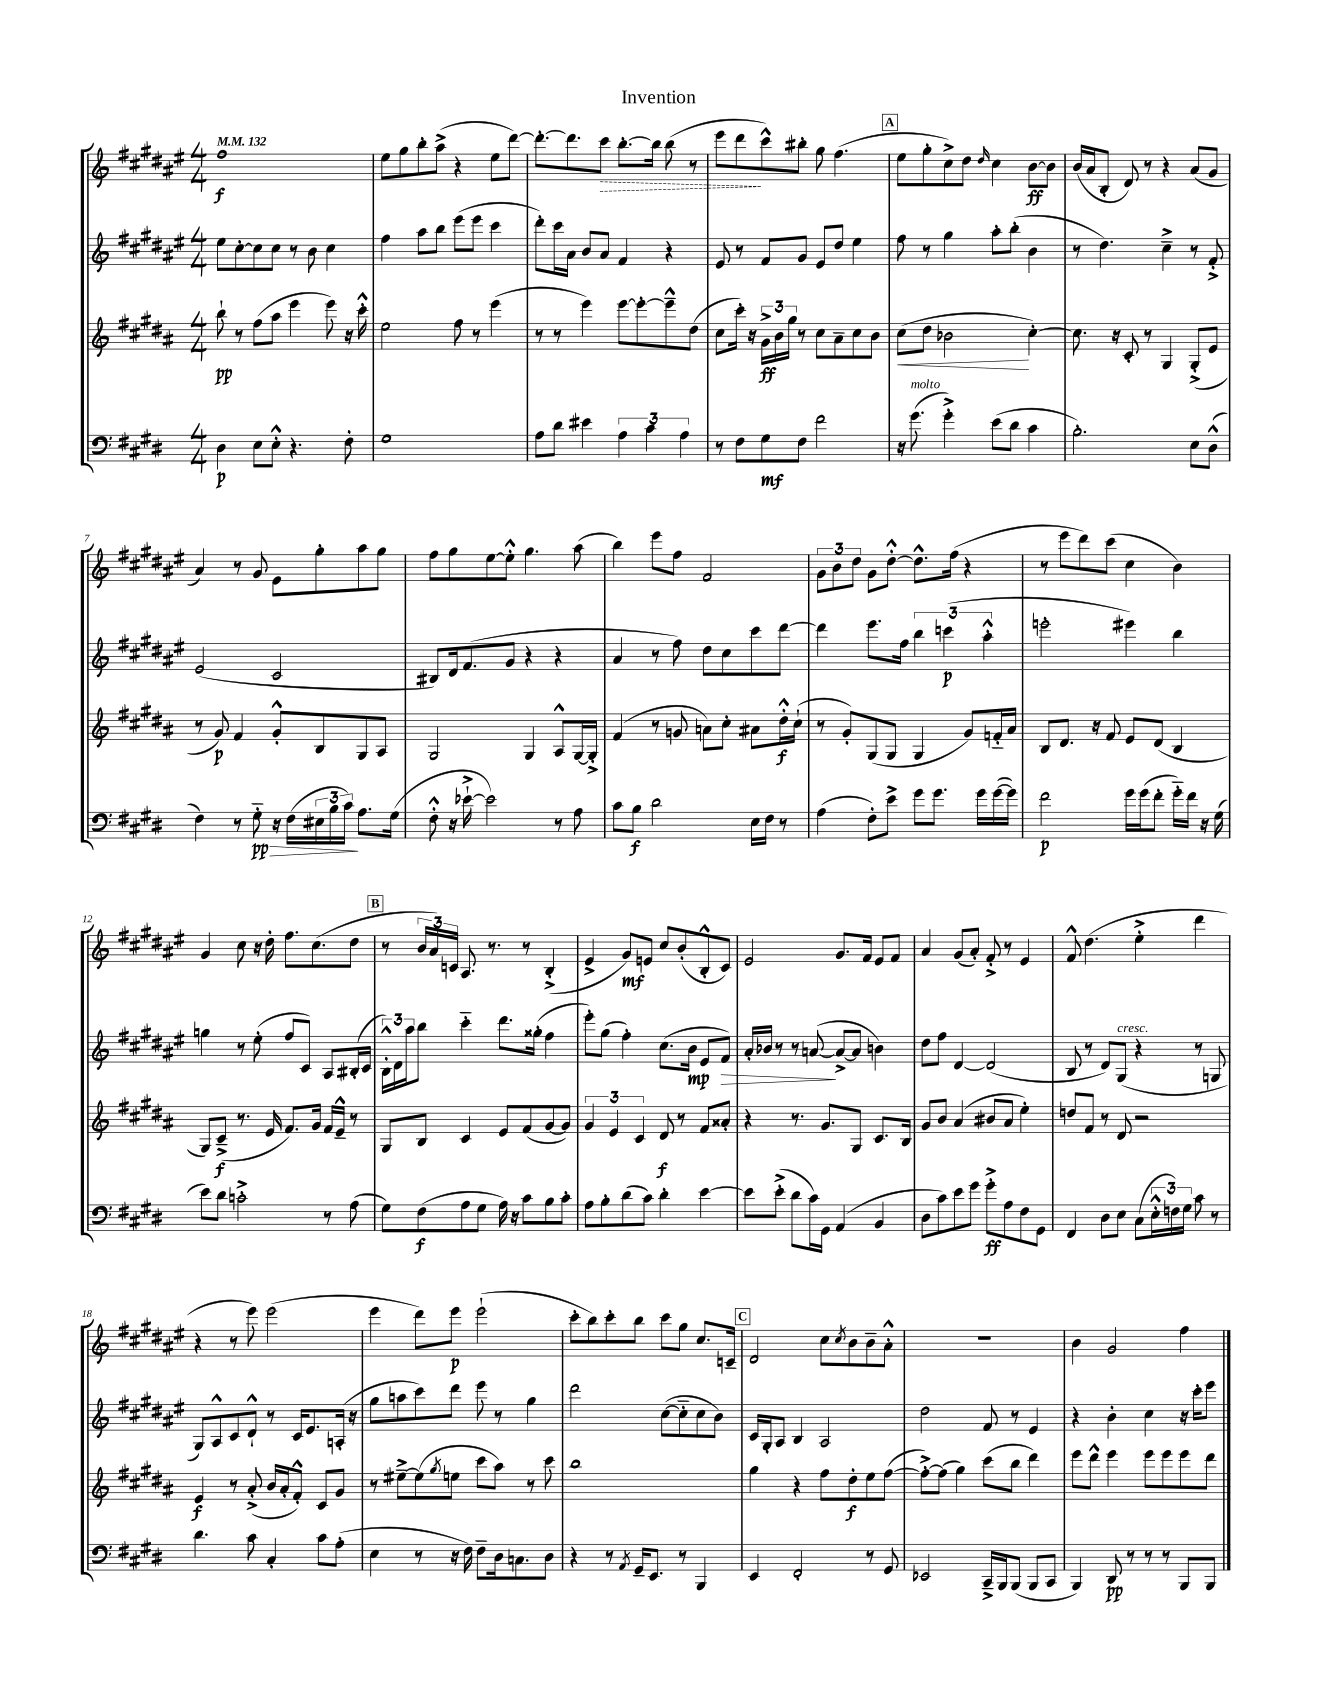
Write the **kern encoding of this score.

**kern	**dynam	**kern	**dynam	**kern	**dynam	**kern	**dynam
*part4	*part4	*part3	*part3	*part2	*part2	*part1	*part1
*staff4	*staff4	*staff3	*staff3	*staff2	*staff2	*staff1	*staff1
*clefF4	*	*clefG2	*	*clefG2	*	*clefG2	*
*k[f#c#g#d#]	*	*k[f#c#g#d#a#]	*	*k[f#c#g#d#a#e#]	*	*k[f#c#g#d#a#e#]	*
*M4/4	*	*M4/4	*	*M4/4	*	*M4/4	*
*MM132	*	*MM132	*	*MM132	*	*MM132	*
=1	=1	=1	=1	=1	=1	=1	=1
4D#\	p	8bb`\	pp	8ee#\L	.	1ff#	f
.	.	8r	.	[8cc#'\	.	.	.
8E\L	.	(8ff#\L	.	8cc#\]	.	.	.
8E'^^\J	.	8aa#\J	.	8cc#\J	.	.	.
4.r	.	4eee\	.	8r	.	.	.
.	.	.	.	8b\	.	.	.
.	.	8eee\)	.	4cc#\	.	.	.
8F#'\	.	16r	.	.	.	.	.
.	.	16ccc#'^^\	.	.	.	.	.
=2	=2	=2	=2	=2	=2	=2	=2
1G#	.	2ee\	.	4ff#\	.	8ee#\L	.
.	.	.	.	.	.	8gg#\	.
.	.	.	.	8aa#\L	.	8bb'\	.
.	.	.	.	8bb\J	.	(8aa#^\J	.
.	.	8ff#\	.	(8eee#\L	.	4r	.
.	.	8r	.	8eee#\J	.	.	.
.	.	(4eee\	.	4ccc#\	.	8ee#\L	.
.	.	.	.	.	.	[8ddd#\J)	.
=3	=3	=3	=3	=3	=3	=3	=3
8A\L	.	8r	.	8ddd#'\L)	.	8.ddd#'\L_	.
8d#\J	.	8r	.	16ccc#\L	.	.	.
.	.	.	.	16a#\JJ	.	8.ddd#\]	.
4e#X\	.	4eee\)	.	8b/L	.	.	.
!	!	!	!	!	!	!	!LO:HP:b
.	.	.	.	8a#/J	.	8ccc#\J	>
6A\	.	[8eee\L	.	4f#/	.	[8.bb'\L	.
.	.	8eee'\_	.	.	.	.	.
6c#\	.	.	.	.	.	.	.
.	.	.	.	.	.	16bb\Jk]	.
.	.	8eee~^^\]	.	4r	.	(8bb\	.
6A\	.	.	.	.	.	.	.
.	.	(8dd#\J	.	.	.	8r	.
=4	=4	=4	=4	=4	=4	=4	=4
8r	.	8cc#\L	.	8e#/	.	8eee#\L	.
8F#\L	.	16ccc#'\Jk)	.	8r	.	8ddd#\	.
.	.	16r	.	.	.	.	.
8G#\	mf	24g#^\LL	ff	8f#/L	.	8ccc#^^\)	]
.	.	24b\	.	.	.	.	.
.	.	24gg#\JJ	.	.	.	.	.
8F#\J	.	8r	.	8g#/J	.	8bb#X'\J	.
2f#\	.	8cc#\L	.	8e#/L	.	8gg#\	.
.	.	8a#~\	.	8dd#/J	.	(4.ff#\	.
.	.	8cc#\	.	4ee#\	.	.	.
.	.	8b\J	.	.	.	.	.
!!LO:REH:place=s1:t=A
=5	=5	=5	=5	=5	=5	=5	=5
!	!	!	!LO:HP:b	!	!	!	!
16r	.	(8cc#\L	<	8ff#\	.	8ee#\L	.
!LO:TX:a:i:t=molto	!	!	!	!	!	!	!
(8.g#\	.	.	.	.	.	.	.
.	.	8dd#\J	.	8r	.	8gg#'\	.
4g#'^\)	.	2b-X\	.	4gg#\	.	8cc#^\)	.
.	.	.	.	.	.	8dd#\J	.
.	.	.	.	.	.	16qqdd#/	.
(8e\L	.	.	.	8aa#'\L	.	4cc#\	.
8d#\J	.	.	.	(8bb'\J	.	.	.
4c#\	.	[4cc#'\)	[	4b\	.	[8b\L	ff
.	.	.	.	.	.	8b\J]	.
=6	=6	=6	=6	=6	=6	=6	=6
2.B'\)	.	8.cc#\]	.	8r	.	(16b/LL	.
.	.	.	.	.	.	16a#/J	.
.	.	.	.	4.dd#\)	.	8B'/J	.
.	.	16r	.	.	.	.	.
.	.	8c#'/	.	.	.	8d#/)	.
.	.	8r	.	.	.	8r	.
.	.	4G#/	.	4cc#~^\	.	4r	.
8E\L	.	(8G#'^/L	.	8r	.	(8a#/L	.
(8D#^^\J	.	8e/J	.	8f#'^/	.	8g#/J	.
!!LO:LB:g=z
=7	=7	=7	=7	=7	=7	=7	=7
4F#\)	.	8r	.	(2e#/	.	4a#/)	.
.	.	8g#/)	p	.	.	.	.
8r	.	4f#/	.	.	.	8r	.
!	!LO:HP:b	!	!	!	!	!	!
8G#\	> pp	.	.	.	.	8g#/	.
16r	.	8g#'^^/L	.	2c#/	.	8e#\L	.
(16F#\LL	.	.	.	.	.	.	.
24E#X\	.	8B/	.	.	.	8gg#'\	.
24B\	.	.	.	.	.	.	.
24c#\JJ)	.	.	.	.	.	.	.
8.A\L	]	8G#/	.	.	.	8aa#\	.
.	.	8A#/J	.	.	.	8gg#\J	.
(16G#\Jk	.	.	.	.	.	.	.
=8	=8	=8	=8	=8	=8	=8	=8
8F#'^^\	.	2G#/	.	8B#X/L)	.	8ff#\L	.
16r	.	.	.	16d#/k	.	8gg#\	.
[16e-X`^\	.	.	.	(8.f#/	.	.	.
2e-\])	.	.	.	.	.	[8ee#\	.
.	.	.	.	8g#/J	.	8ee#'^^\J]	.
.	.	4G#/	.	4r	.	4.gg#\	.
8r	.	8A#^^/L	.	4r	.	.	.
8A\	.	[16G#/L	.	.	.	(8aa#\	.
.	.	16G#'^/JJ]	.	.	.	.	.
=9	=9	=9	=9	=9	=9	=9	=9
8c#\L	.	(4f#/	.	4a#/	.	4bb\)	.
8B\J	f	.	.	.	.	.	.
2d#\	.	8r	.	8r	.	8eee#\L	.
.	.	8gn/	.	8ff#\)	.	8ff#\J	.
.	.	8an\L)	.	8dd#\L	.	2f#/	.
.	.	8cc#'\J	.	8cc#\	.	.	.
16E\LL	.	8a#X\L	.	8ccc#\	.	.	.
16F#\JJ	.	.	.	.	.	.	.
8r	.	16dd#'^^\L	f	[8ddd#\J	.	.	.
.	.	(16cc#`\JJ	.	.	.	.	.
=10	=10	=10	=10	=10	=10	=10	=10
(4A\	.	8r	.	4ddd#\]	.	12g#\L	.
.	.	.	.	.	.	12b\	.
.	.	8g#'/L)	.	.	.	.	.
.	.	.	.	.	.	12dd#\J	.
8F#'\L)	.	(8G#/	.	8.eee#\L	.	8g#\L	.
8e^\J	.	8G#/J	.	.	.	[8dd#'^^\J	.
.	.	.	.	16ff#\Jk	.	.	.
8g#\L	.	4G#/	.	6bb\	.	8.dd#^^\L]	.
8.g#\J	.	.	.	.	.	.	.
.	.	.	.	(6cccn\	p	.	.
.	.	.	.	.	.	(16ff#\Jk	.
.	.	8g#/L)	.	.	.	4r	.
16g#\LL	.	.	.	.	.	.	.
.	.	.	.	6aa#'^^\	.	.	.
([16g#\	.	16fn/L	.	.	.	.	.
16g#\JJ])	.	16a#/JJ	.	.	.	.	.
=11	=11	=11	=11	=11	=11	=11	=11
2f#\	p	8B/L	.	2eeen'\	.	8r	.
.	.	8.d#/J	.	.	.	8eee#\L	.
.	.	.	.	.	.	8ddd#\)	.
.	.	16r	.	.	.	.	.
.	.	8f#/	.	.	.	(8ccc#\J	.
16g#\LL	.	8e/L	.	4eee#X\)	.	4cc#\	.
(16g#\J	.	.	.	.	.	.	.
8f#'\J	.	(8d#/J	.	.	.	.	.
16g#\LL)	.	4B/	.	4bb\	.	4b\)	.
16f#\JJ	.	.	.	.	.	.	.
16r	.	.	.	.	.	.	.
(16G#\	.	.	.	.	.	.	.
!!LO:LB:g=z
=12	=12	=12	=12	=12	=12	=12	=12
8e\L)	.	8G#/L)	.	4ggn\	.	4g#/	.
8d#\J	.	(8c#~^/J	f	.	.	.	.
2cn'^\	.	8.r	.	8r	.	8cc#\	.
.	.	.	.	(8ee#'\	.	16r	.
.	.	16e/	.	.	.	16dd#'\	.
.	.	8.f#/L)	.	8ff#/L	.	8.ff#\L	.
.	.	.	.	8c#/J)	.	.	.
.	.	16g#/Jk	.	.	.	(8.cc#\	.
8r	.	16f#/LL	.	8A#/L	.	.	.
.	.	16e~^^/JJ	.	.	.	.	.
(8A\	.	8r	.	(16B#X'/L	.	8dd#\J	.
.	.	.	.	16c#/JJ	.	.	.
!!LO:REH:place=s1:t=B
=13	=13	=13	=13	=13	=13	=13	=13
8G#\L)	.	8G#/L	.	24B'^^\LL)	.	8r	.
.	.	.	.	24d#\	.	.	.
.	.	.	.	24aa#\J	.	.	.
(8F#\	f	8B/J	.	8bb\J	.	24b/LL	.
.	.	.	.	.	.	24a#/)	.
.	.	.	.	.	.	24cn/JJ	.
8A\	.	4c#/	.	4ccc#\	.	8.A#/	.
8G#\J	.	.	.	.	.	.	.
.	.	.	.	.	.	8.r	.
16A\)	.	8e/L	.	8.ddd#\L	.	.	.
16r	.	.	.	.	.	.	.
8c#\L	.	(8f#/	.	.	.	8r	.
.	.	.	.	(16gg##X'\Jk	.	.	.
8B\	.	[8g#/	.	4ff#\	.	(4B'^/	.
8c#'\J	.	8g#/J])	.	.	.	.	.
=14	=14	=14	=14	=14	=14	=14	=14
8A\L	.	6g#/	.	8eee#'\L)	.	4e#^/	.
8B'\	.	.	.	(8gg#\J	.	.	.
.	.	6e/	.	.	.	.	.
(8d#\	.	.	.	4ff#'\)	.	8g#/L)	mf
.	.	6c#/	.	.	.	.	.
8c#\J)	.	.	.	.	.	8en/J	.
4d#'\	.	8d#/	f	(8.cc#\L	.	8cc#/L	.
.	.	8r	.	.	.	(8b'/	.
.	.	.	.	16b\Jk	mp	.	.
[4e\	.	8f#/L	.	8e#/L	.	8B'^^/	.
!	!	!	!	!	!LO:HP:b	!	!
.	.	8a##X'/J	.	8f#/J)	>	8c#/J)	.
=15	=15	=15	=15	=15	=15	=15	=15
8e\L]	.	4r	.	16a#'/LL	.	2e#/	.
.	.	.	.	16b-X/JJ	.	.	.
(8e'^\J	.	.	.	8r	.	.	.
8d#\L	.	8.r	.	8r	.	.	.
16c#\L)	.	.	.	([8an/	.	.	.
16GG#\JJ	.	8.g#/L	.	.	.	.	.
(4AA/	.	.	.	8a^/L_	]	8.g#/L	.
.	.	8G#/J	.	8a/J]	.	.	.
.	.	.	.	.	.	16f#/Jk	.
4BB/	.	8.c#/L	.	4bn\)	.	8e#/L	.
.	.	.	.	.	.	8f#/J	.
.	.	16B/Jk	.	.	.	.	.
=16	=16	=16	=16	=16	=16	=16	=16
8D#\L	.	8g#/L	.	8dd#\L	.	4a#/	.
8c#\)	.	8b/J	.	8ff#\J	.	.	.
8e\	.	(4a#/	.	[4d#/	.	(8g#/L	.
8g#\J	.	.	.	.	.	8a#'/J)	.
8g#'^\L	ff	8b#X/L	.	(2d#/]	.	8f#'^/	.
8A\	.	8a#/J	.	.	.	8r	.
8F#\	.	4ee'\)	.	.	.	4e#/	.
8GG#\J	.	.	.	.	.	.	.
=17	=17	=17	=17	=17	=17	=17	=17
4FF#/	.	8ddn/L	.	8B/	.	8f#^^/	.
.	.	8f#/J	.	8r	.	(4.dd#\	.
8D#\L	.	8r	.	8d#/L)	.	.	.
!	!	!	!	!LO:TX:a:i:t=cresc.	!	!	!
8E\J	.	8d#/	.	(8G#/J	.	.	.
(8C#\L	.	2r	.	4r	.	4ee#'^\	.
24E'^^\L	.	.	.	.	.	.	.
24Fn\)	.	.	.	.	.	.	.
24G#\JJ	.	.	.	.	.	.	.
8c#\	.	.	.	8r	.	4ddd#\	.
8r	.	.	.	8Gn/	.	.	.
!!LO:LB:g=z
=18	=18	=18	=18	=18	=18	=18	=18
4.d#\	.	4e/	f	8G#/L)	.	4r	.
.	.	.	.	8A#^^/	.	.	.
.	.	8r	.	8c#/	.	8r	.
8c#\	.	(8a#'^/	.	8d#`^^/J	.	8eee#\)	.
4C#'/	.	16b/LL	.	8r	.	(2eee#\	.
.	.	16a#'/J	.	.	.	.	.
.	.	8f#'^^/J)	.	16c#/KL	.	.	.
.	.	.	.	8.e#/	.	.	.
8c#\L	.	8c#/L	.	.	.	.	.
(8A'\J	.	8g#/J	.	(16An'/Jk	.	.	.
.	.	.	.	16r	.	.	.
=19	=19	=19	=19	=19	=19	=19	=19
4E\	.	8r	.	8gg#\L	.	4eee#\	.
.	.	[8ee#X~^\L	.	8aan\	.	.	.
8r	.	(8ee#\]	.	8ccc#\)	.	8ddd#\L)	.
.	.	8qgg#/	.	.	.	.	.
16r	.	8een\J	.	8ddd#\J	.	8eee#\J	p
16F#\)	.	.	.	.	.	.	.
8F#~\L	.	8ccc#\L	.	8eee#\	.	(2eee#`\	.
16D#\k	.	8aa#\J)	.	8r	.	.	.
8.Cn\	.	.	.	.	.	.	.
.	.	8r	.	4gg#\	.	.	.
8D#\J	.	8ccc#\	.	.	.	.	.
=20	=20	=20	=20	=20	=20	=20	=20
4r	.	1bb	.	2ddd#\	.	8ccc#'\L	.
.	.	.	.	.	.	8bb\)	.
8r	.	.	.	.	.	8ccc#'\	.
8qAA/	.	.	.	.	.	.	.
16GG#~/KL	.	.	.	.	.	8bb\J	.
8.EE/J	.	.	.	.	.	.	.
.	.	.	.	([8cc#\L	.	8ccc#\L	.
8r	.	.	.	8cc#\]	.	8gg#\J	.
4BBB/	.	.	.	8cc#\	.	8.cc#/L	.
.	.	.	.	8b\J)	.	.	.
.	.	.	.	.	.	16cn~/Jk	.
!!LO:REH:place=s1:t=C
=21	=21	=21	=21	=21	=21	=21	=21
4EE/	.	4gg#\	.	16c#/LL	.	2d#/	.
.	.	.	.	16G#'/J	.	.	.
.	.	.	.	8A#/J	.	.	.
2FF#'/	.	4r	.	4B/	.	.	.
.	.	8ff#\L	.	2A#/	.	8cc#\L	.
.	.	.	.	.	.	8qcc#/	.
.	.	8dd#'\	f	.	.	8b\	.
8r	.	8ee\	.	.	.	8b~\	.
8GG#/	.	([8ff#\J	.	.	.	8a#'^^\J	.
=22	=22	=22	=22	=22	=22	=22	=22
2EE-X/	.	8ff#'^\L_)	.	2dd#\	.	1r	.
.	.	(8ff#\J]	.	.	.	.	.
.	.	4gg#\)	.	.	.	.	.
16CC#~^/LL	.	(8ccc#\L	.	8f#/	.	.	.
16BBB/J	.	.	.	.	.	.	.
(8BBB/J	.	8bb\J	.	8r	.	.	.
8BBB/L	.	4ddd#\)	.	4e#/	.	.	.
8CC#/J	.	.	.	.	.	.	.
=23	=23	=23	=23	=23	=23	=23	=23
4BBB/)	.	8eee\L	.	4r	.	4b\	.
.	.	8ddd#^^\J	.	.	.	.	.
8DD#/	pp	4eee\	.	4b'\	.	2g#/	.
8r	.	.	.	.	.	.	.
8r	.	8eee\L	.	4cc#\	.	.	.
8r	.	8eee\	.	.	.	.	.
8BBB/L	.	8eee\	.	16r	.	4ff#\	.
.	.	.	.	16ccc#'\KL	.	.	.
8BBB/J	.	8ddd#\J	.	8eee#\J	.	.	.
==	==	==	==	==	==	==	==
*-	*-	*-	*-	*-	*-	*-	*-
